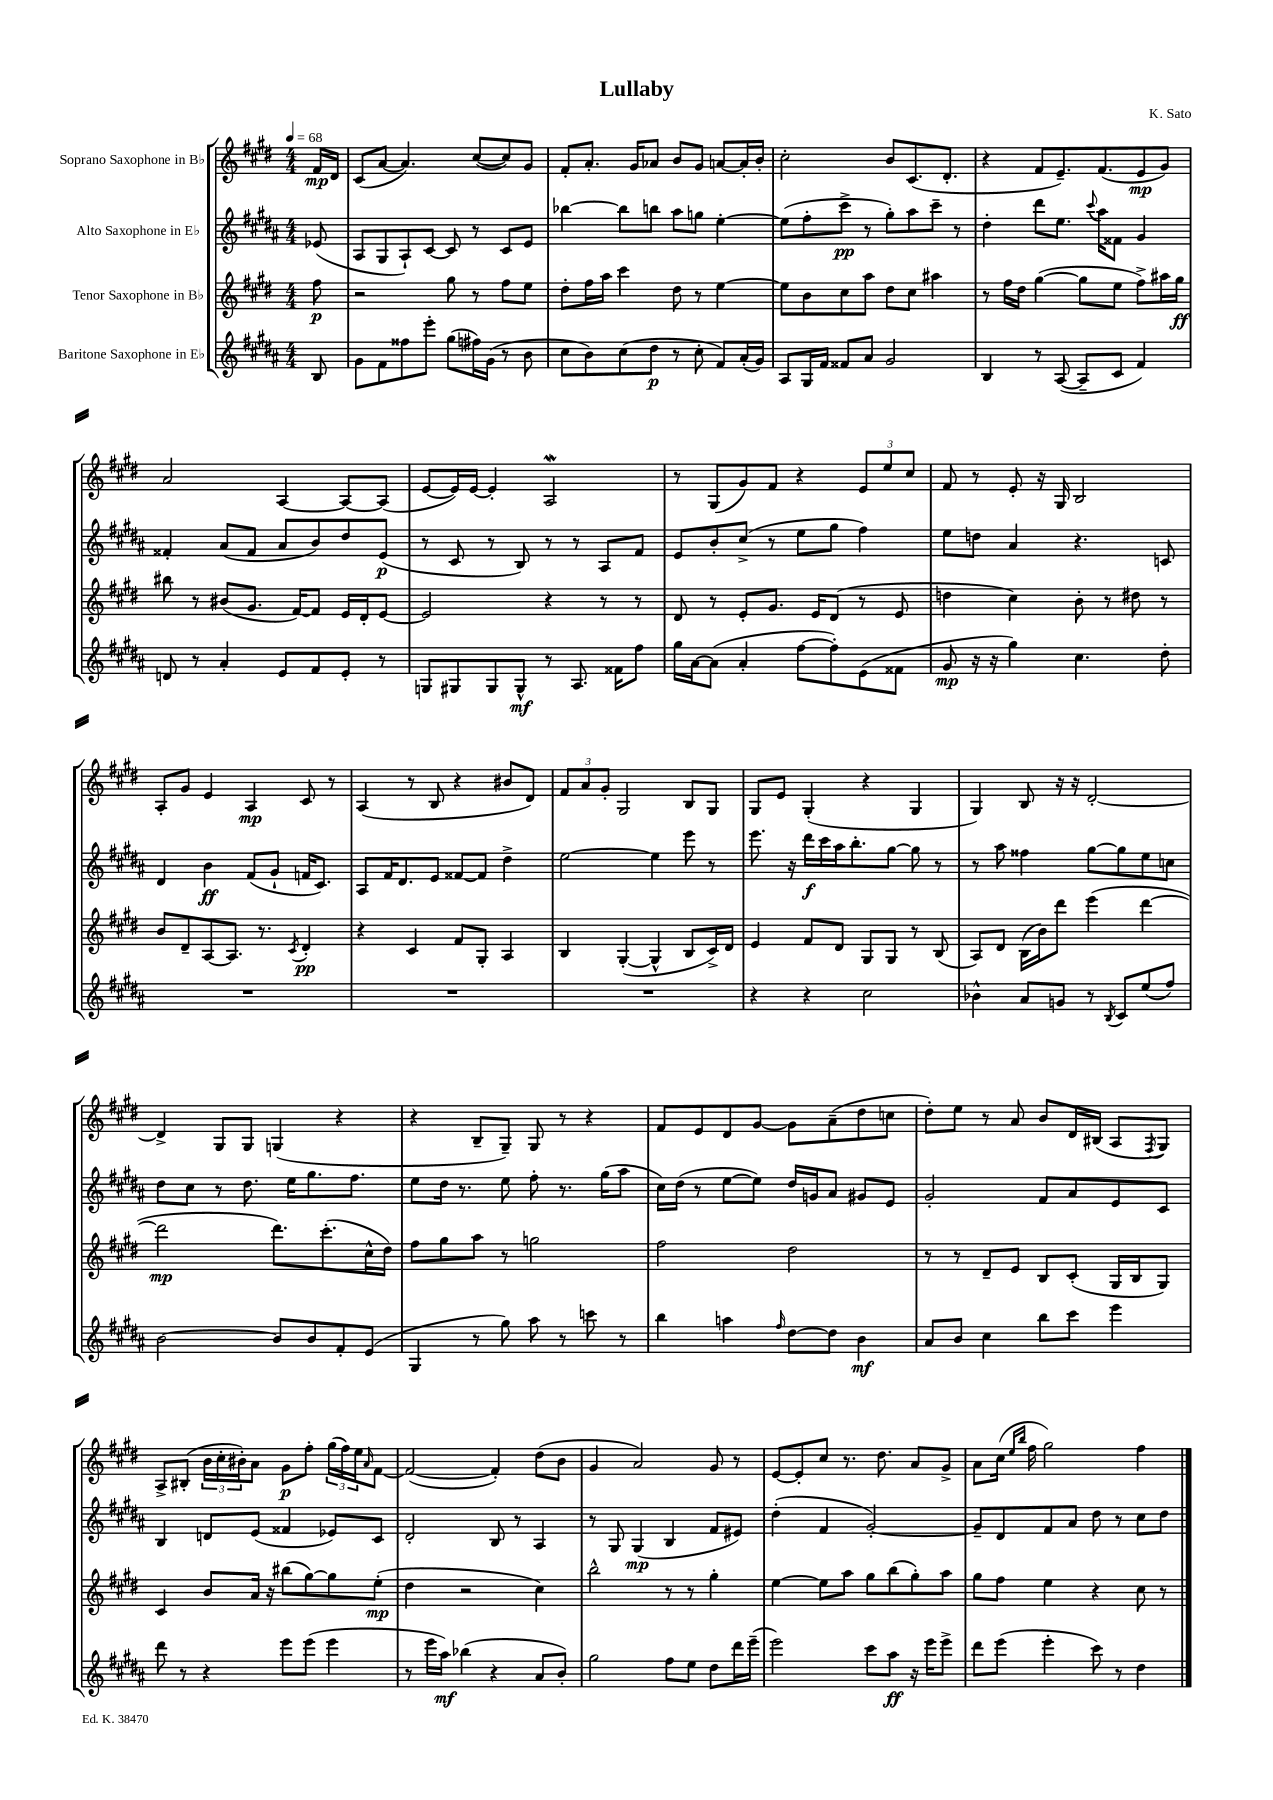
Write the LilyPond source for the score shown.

\header { title = "Lullaby" composer = "K. Sato" }
<<
\new StaffGroup <<
\new Staff = "s0" \with { instrumentName = "Soprano Saxophone in Bb" } {
    \clef treble \key e \major \numericTimeSignature \time 4/4 \partial 8 \tempo 4 = 68
    fis'16\mp dis'16 |
    cis'8( a'8~ a'4.) cis''8~( cis''8) gis'8 |
    fis'8-. a'8.-. gis'16 aes'8 b'8 gis'8 a'8~ a'16-. b'16-. |
    cis''2-. b'8 cis'8.( dis'8.-. |
    r4 fis'8 e'8.--) fis'8.( e'8\mp gis'8) |
    a'2 a4~ a8~ a8( |
    e'8~ e'16) e'16~ e'4-. a2\mordent |
    r8 gis8( gis'8) fis'8 r4 \tuplet 3/2 { e'8 e''8 cis''8 } |
    fis'8 r8 e'8-. r16 gis16 b2 |
    a8-. gis'8 e'4 a4\mp cis'8 r8 |
    a4( r8 b8 r4 bis'8 dis'8) |
    \tuplet 3/2 { fis'8 a'8 gis'8-. } gis2 b8 gis8 |
    gis8 e'8 gis4-.( r4 gis4 |
    gis4) b8 r16 r16 dis'2~-. |
    dis'4-> gis8 gis8 g4( r4 |
    r4 b8-- gis8--) gis8 r8 r4 |
    fis'8 e'8 dis'8 gis'8~ gis'8 a'8--( dis''8 c''8 |
    dis''8-.) e''8 r8 a'8 b'8 dis'16 bis16( a8 \acciaccatura { fis8 } gis8) |
    a8-> bis8-.( \tuplet 3/2 { b'16 cis''16-. bis'16-.) } a'8 gis'8\p fis''8-. \tuplet 3/2 { gis''16( fis''16) e''16 } \grace { a'16 } fis'8~ |
    fis'2~( fis'4-.) dis''8( b'8 |
    gis'4 a'2) gis'8 r8 |
    e'8~ e'8-. cis''8 r8. dis''8. a'8 gis'8-> |
    a'8 cis''16( \grace { e''16 b''16 } fis''16 gis''2) fis''4 \bar "|." |
}
\new Staff = "s1" \with { instrumentName = "Alto Saxophone in Eb" } {
    \clef treble \key b \major \numericTimeSignature \time 4/4 \partial 8
    ees'8( |
    ais8 gis8 ais8-!) cis'8~ cis'8 r8 cis'8 e'8 |
    bes''4~ bes''8 b''8 ais''8 g''8 e''4~-. |
    e''8( fis''8-. cis'''8->\pp r8 gis''8-.) ais''8 cis'''8-- r8 |
    dis''4-. dis'''8 e''8. \appoggiatura { cis'''8 } ais''16 fisis'8 gis'4 |
    fisis'4-. ais'8( fisis'8 ais'8 b'8) dis''8 e'8\p( |
    r8 cis'8 r8 b8) r8 r8 ais8 fis'8 |
    e'8 b'8-. cis''8->( r8 e''8 gis''8 fis''4) |
    e''8 d''8 ais'4 r4. c'8 |
    dis'4 b'4\ff fis'8( gis'8-! f'16 cis'8.) |
    ais8 fis'16 dis'8. e'8 fisis'8~ fisis'8 dis''4-> |
    e''2~ e''4 e'''8 r8 |
    e'''8. r16 dis'''16\f cis'''16 ais''16 b''8.-. gis''8~ gis''8 r8 |
    r8 ais''8 fisis''4 gis''8~ gis''8 e''8 c''8 |
    dis''8 cis''8 r8 dis''8. e''16 gis''8. fis''8. |
    e''8 dis''16 r8. e''8 fis''8-. r8. gis''16( ais''8 |
    cis''16) dis''16( r8 e''8~ e''8) dis''16 g'16 ais'8 gis'8 e'8 |
    gis'2-. fis'8 ais'8 e'8 cis'8 |
    b4 d'8 e'8( fisis'4 ees'8) cis'8 |
    dis'2-. b8 r8 ais4 |
    r8 gis8 gis4\mp( b4 fis'8 eis'8) |
    dis''4-.( fis'4 gis'2~-.) |
    gis'8-- dis'8 fis'8 ais'8 dis''8 r8 cis''8 dis''8 \bar "|." |
}
\new Staff = "s2" \with { instrumentName = "Tenor Saxophone in Bb" } {
    \clef treble \key e \major \numericTimeSignature \time 4/4 \partial 8
    fis''8\p |
    r2 gis''8 r8 fis''8 e''8 |
    dis''8-. fis''16 a''16 cis'''4 dis''8 r8 e''4~ |
    e''8 b'8 cis''8 a''8 dis''8 cis''8 ais''4 |
    r8 fis''16 dis''16 gis''4~( gis''8 e''8 fis''8->) ais''16 gis''16\ff |
    bis''8 r8 bis'8( gis'8. fis'16~) fis'8 e'16 dis'16-. e'8~ |
    e'2 r4 r8 r8 |
    dis'8 r8 e'8-. gis'8. e'16 dis'8( r8 e'8 |
    d''4 cis''4) b'8-. r8 dis''8 r8 |
    b'8 dis'8-- a8~ a8. r8. \acciaccatura { cis'8 } dis'4-.\pp |
    r4 cis'4 fis'8 gis8-. a4 |
    b4 gis4~-.( gis4-^ b8 cis'16->) dis'16 |
    e'4 fis'8 dis'8 gis8 gis8 r8 b8( |
    a8) dis'8 b16( b'16) dis'''8 e'''4( dis'''4~ |
    dis'''2\mp dis'''8.) cis'''8.-.( cis''16-^ dis''16) |
    fis''8 gis''8 a''8 r8 g''2 |
    fis''2 dis''2 |
    r8 r8 dis'8-- e'8 b8 cis'8-.( gis16 b16 gis8) |
    cis'4 b'8 a'16 r16 bis''8( gis''8~) gis''8 e''8-.\mp( |
    dis''4 r2 cis''4) |
    b''2-^ r8 r8 gis''4-. |
    e''4~ e''8 a''8 gis''8 b''8( gis''8-.) a''8 |
    gis''8 fis''8 e''4 r4 cis''8 r8 \bar "|." |
}
\new Staff = "s3" \with { instrumentName = "Baritone Saxophone in Eb" } {
    \clef treble \key b \major \numericTimeSignature \time 4/4 \partial 8
    b8 |
    gis'8 fis'8 fisis''8 e'''8-. gis''8( fis''16) gis'16( r8 b'8 |
    cis''8 b'8) cis''8( dis''8\p r8 cis''8-. fis'8) ais'16-.( gis'16) |
    ais8 gis16 fis'16 fisis'8 ais'8 gis'2 |
    b4 r8 ais8~( ais8-- cis'8 fis'4) |
    d'8 r8 ais'4-. e'8 fis'8 e'8-. r8 |
    g8 gis8 gis8 gis8-^\mf r8 ais8. fisis'16 fis''8 |
    gis''16 ais'16~ ais'8( ais'4-. fis''8~ fis''8-.) e'8( fisis'8 |
    gis'8\mp r16 r16 gis''4) cis''4. dis''8-. |
    R1 |
    R1 |
    R1 |
    r4 r4 cis''2 |
    bes'4-^ ais'8 g'8 r8 \acciaccatura { b8 } cis'8 e''8( fis''8) |
    b'2~ b'8 b'8 fis'8-. e'8( |
    gis4 r8 gis''8) ais''8 r8 c'''8 r8 |
    b''4 a''4 \grace { fis''16 } dis''8~ dis''8 b'4\mf |
    ais'8 b'8 cis''4 b''8 cis'''8 e'''4 |
    dis'''8 r8 r4 e'''8 e'''8( e'''4 |
    r8 e'''16 ais''16\mf) bes''4( r4 ais'8 b'8-.) |
    gis''2 fis''8 e''8 dis''8 dis'''16 e'''16--( |
    e'''2) cis'''8 ais''8\ff r16 e'''16 e'''8-> |
    dis'''8 e'''8( e'''4-. cis'''8) r8 dis''4 \bar "|." |
}
>>
>>
\layout { \context { \Score \remove "Bar_number_engraver" } }
